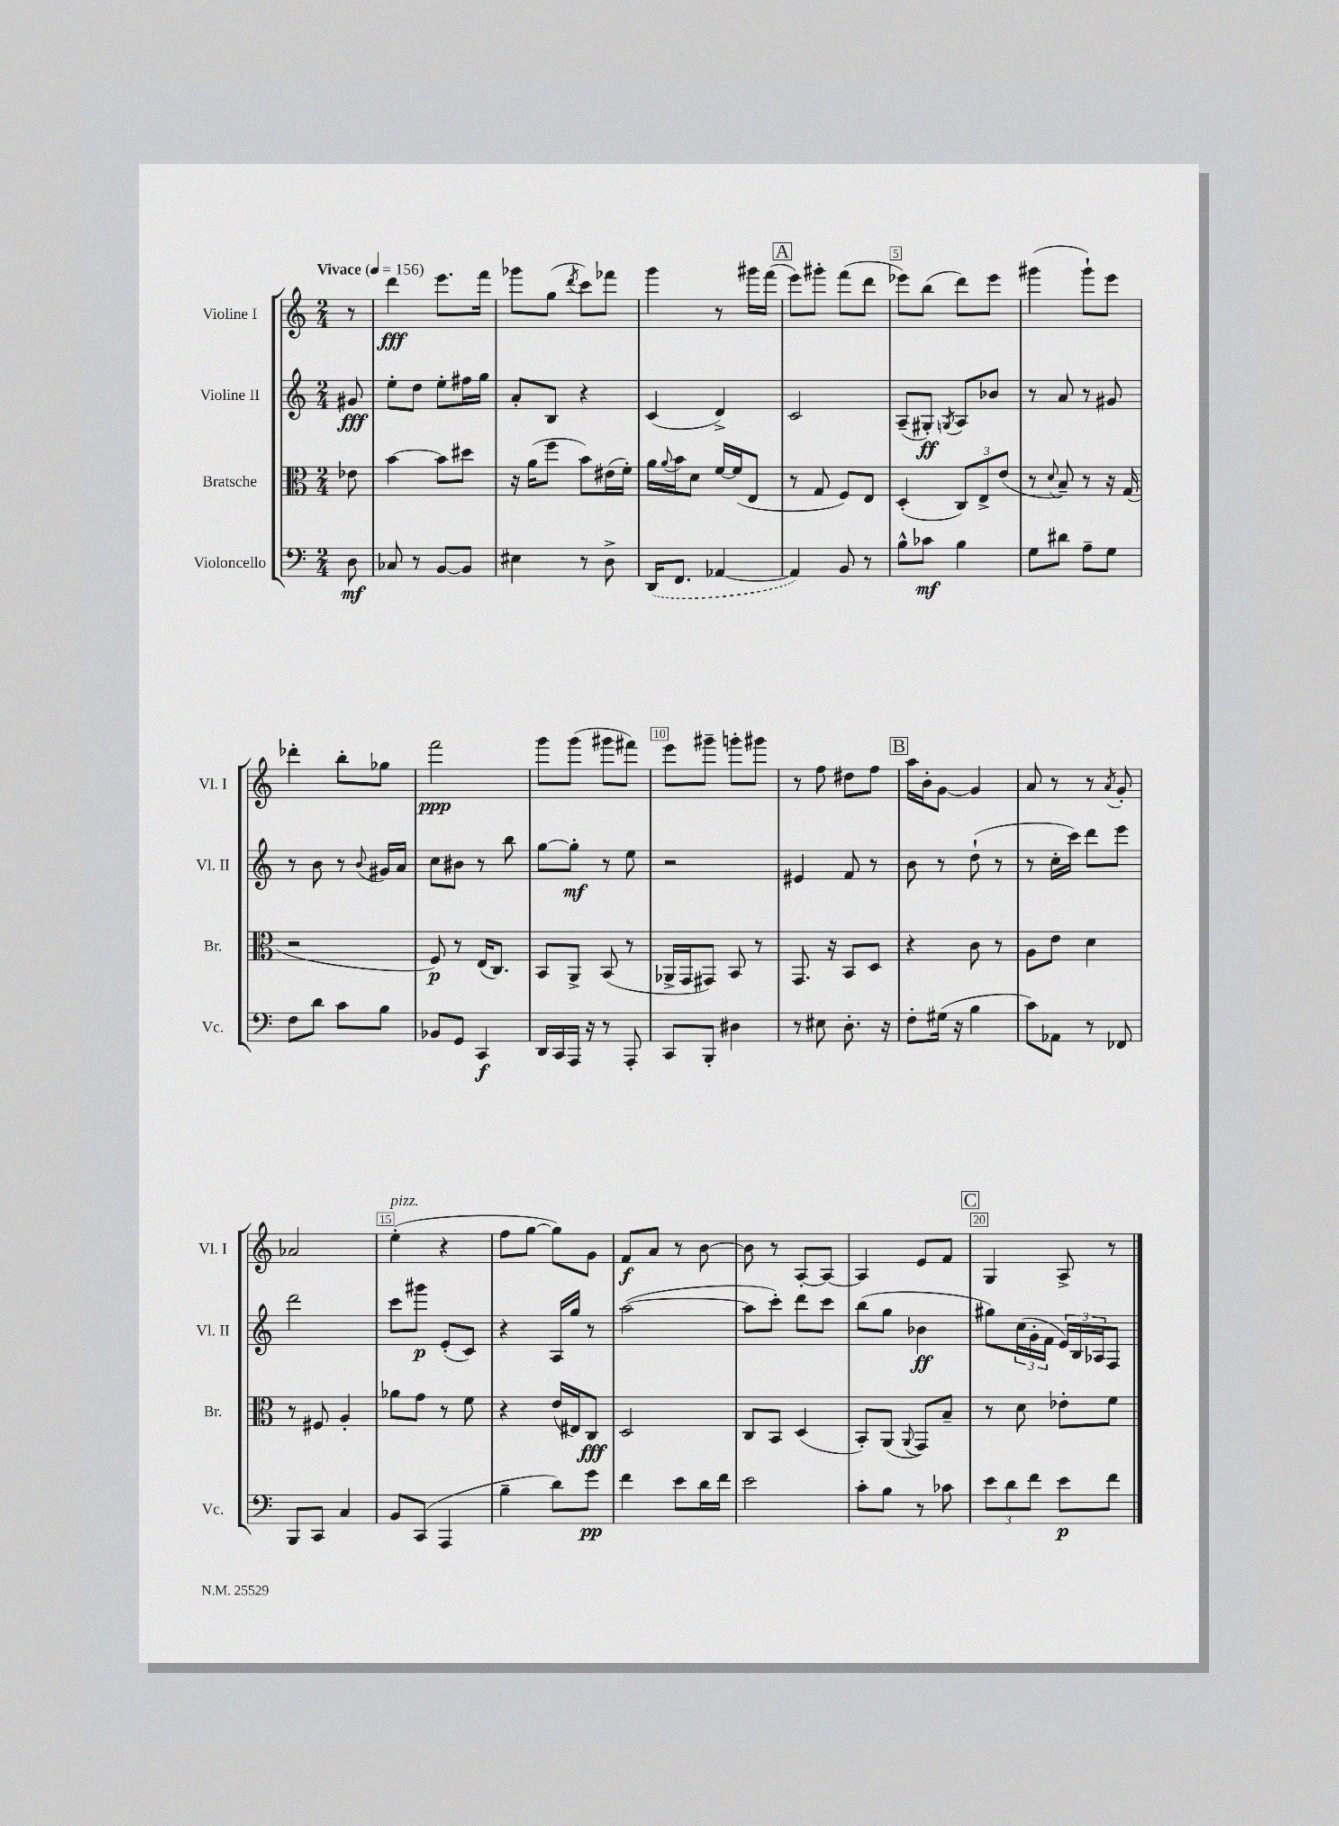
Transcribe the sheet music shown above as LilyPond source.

<<
\new StaffGroup <<
\new Staff = "s0" \with { instrumentName = "Violine I" shortInstrumentName = "Vl. I" } {
    \clef treble \key c \major \numericTimeSignature \time 2/4 \partial 8 \tempo "Vivace" 4 = 156
    r8 |
    d'''4\fff e'''8. f'''16 |
    ges'''8 g''8( \acciaccatura { d'''8 } c'''8) fes'''8 |
    g'''4 r8 gis'''16 f'''16( |
    \mark \markup { \box "A" } e'''8) gis'''8-. f'''8( d'''8 |
    ees'''8) b''8( d'''8) ees'''8 |
    gis'''4( gis'''8-!) e'''8 |
    des'''4-. b''8-. ges''8 |
    f'''2\ppp |
    g'''8 g'''8( gis'''8 fis'''8) |
    e'''8 gis'''8-- g'''8-. gis'''8 |
    r8 f''8 dis''8 f''8 |
    \mark \markup { \box "B" } a''16 b'16-. g'8~ g'4 |
    a'8 r8 r8 \acciaccatura { a'8 } g'8-. |
    aes'2 |
    e''4-.^\markup { \italic "pizz." }( r4 |
    f''8 g''8~ g''8) g'8 |
    f'8\f a'8 r8 b'8~ |
    b'8 r8 a8~-. a8~ |
    a4 e'8 f'8 |
    \mark \markup { \box "C" } g4 a8-> r8 \bar "|." |
}
\new Staff = "s1" \with { instrumentName = "Violine II" shortInstrumentName = "Vl. II" } {
    \clef treble \key c \major \numericTimeSignature \time 2/4 \partial 8
    gis'8\fff |
    e''8-. d''8 e''8-. fis''16 g''16 |
    a'8-. b8 r4 |
    c'4( d'4->) |
    \mark \markup { \box "A" } c'2 |
    a8--( gis8-.\ff) \acciaccatura { g8 } a8 bes'8 |
    r8 a'8 r8 gis'8 |
    r8 b'8 r8 \appoggiatura { b'8 } gis'16 a'16 |
    c''8 bis'8 r8 b''8 |
    g''8~ g''8-.\mf r8 e''8 |
    r2 |
    eis'4 f'8 r8 |
    \mark \markup { \box "B" } b'8 r8 d''8-!( r8 |
    r8 c''16-. c'''16) d'''8 e'''8 |
    d'''2 |
    c'''8 gis'''8\p e'8-.( c'8) |
    r4 a16 g''16 r8 |
    a''2~( |
    a''8 c'''8-.) d'''8 c'''8 |
    b''8( g''8 bes'4\ff |
    \mark \markup { \box "C" } gis''8) \tuplet 3/2 { c''16( g'16-. f'16 } \tuplet 3/2 { e'16) b16 aes16 } f8 \bar "|." |
}
\new Staff = "s2" \with { instrumentName = "Bratsche" shortInstrumentName = "Br." } {
    \clef alto \key c \major \numericTimeSignature \time 2/4 \partial 8
    ees'8 |
    b'4~ b'8 dis''8 |
    r16 a'16( f''8 b'8) eis'16( f'16-.) |
    a'16 \appoggiatura { a'8 } b'16 d'8 f'16~ f'16( e8 |
    \mark \markup { \box "A" } r8 g8 f8) e8 |
    d4-.( \tuplet 3/2 { c8) e8-> e'8( } |
    r8 \appoggiatura { d'8 } b8--) r8 r16 g16( |
    r2 |
    f8\p) r8 e16( c8.) |
    b,8 a,8-> b,8( r8 |
    aes,16-> g,16 gis,8) b,8 r8 |
    g,8. r16 b,8 d8 |
    \mark \markup { \box "B" } r4 c'8 r8 |
    a8 e'8 d'4 |
    r8 fis8 a4-. |
    aes'8 g'8 r8 f'8 |
    r4 e'16( eis16) c8\fff |
    d2 |
    c8 b,8 d4( |
    b,8-.) a,8( \appoggiatura { a,8 } g,8) b8-- |
    \mark \markup { \box "C" } r8 d'8 ees'8-. f'8 \bar "|." |
}
\new Staff = "s3" \with { instrumentName = "Violoncello" shortInstrumentName = "Vc." } {
    \clef bass \key c \major \numericTimeSignature \time 2/4 \partial 8
    d8\mf |
    ces8 r8 b,8~ b,8 |
    eis4 r8 d8-> |
    \once \slurDashed d,16( f,8. aes,4~ |
    \mark \markup { \box "A" } aes,4) b,8 r8 |
    b8-^ ces'8\mf b4 |
    g8 dis'8 a8-- g8 |
    f8 d'8 c'8 b8 |
    bes,8 g,8 c,4\f |
    d,16 c,16 a,,16 r16 r8 a,,8-. |
    c,8 b,,8-. dis4 |
    r8 eis8 d8.-. r16 |
    \mark \markup { \box "B" } f8-. gis16( r16 b4 |
    c'8) aes,8 r8 fes,8 |
    b,,8 c,8 c4 |
    b,8 c,8( a,,4 |
    b4-- d'8) g'8\pp |
    f'4 e'8 d'16 f'16 |
    e'2 |
    c'8-. b8 r8 ces'8 |
    \mark \markup { \box "C" } \tuplet 3/2 { e'8 d'8 f'8 } e'8\p f'8 \bar "|." |
}
>>
>>
\layout { \context { \Score \override BarNumber.break-visibility = ##(#f #t #t) barNumberVisibility = #(every-nth-bar-number-visible 5) \override BarNumber.stencil = #(make-stencil-boxer 0.1 0.3 ly:text-interface::print) } }
